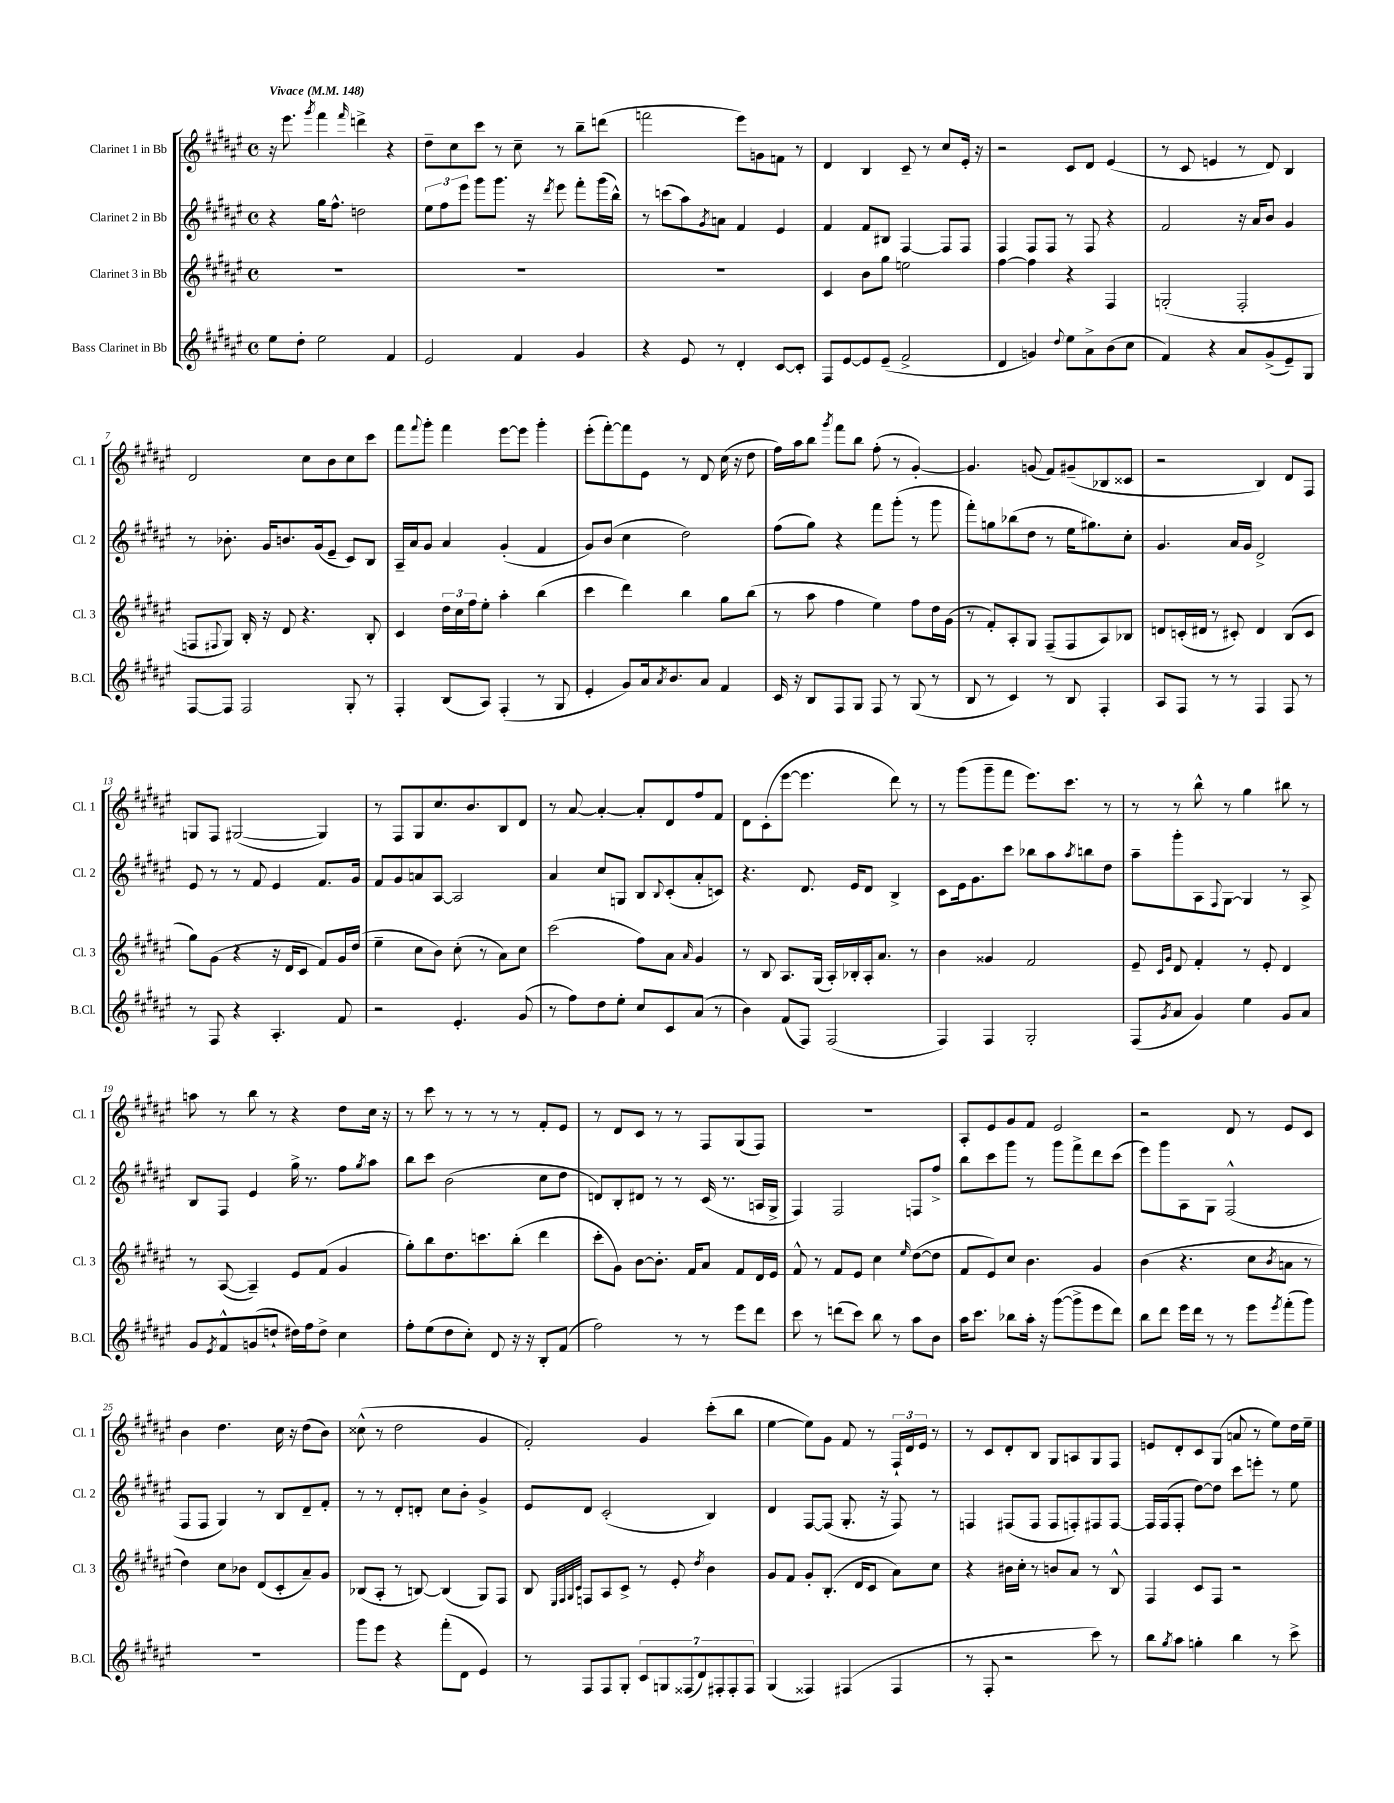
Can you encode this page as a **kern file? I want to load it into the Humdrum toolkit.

**kern	**kern	**kern	**kern
*part4	*part3	*part2	*part1
*staff4	*staff3	*staff2	*staff1
*I"Bass Clarinet in Bb	*I"Clarinet 3 in Bb	*I"Clarinet 2 in Bb	*I"Clarinet 1 in Bb
*I'B.Cl.	*I'Cl. 3	*I'Cl. 2	*I'Cl. 1
*clefG2	*clefG2	*clefG2	*clefG2
*k[f#c#g#d#a#e#]	*k[f#c#g#d#a#e#]	*k[f#c#g#d#a#e#]	*k[f#c#g#d#a#e#]
*M4/4	*M4/4	*M4/4	*M4/4
*met(c)	*met(c)	*met(c)	*met(c)
*MM148	*MM148	*MM148	*MM148
=1	=1	=1	=1
!	!	!	!LO:TX:a:B:t=Vivace
8ee#\L	1r	4r	16r
.	.	.	8.eee#\
8dd#'\J	.	.	.
.	.	.	8qggg#/
2ee#\	.	16gg#\KL	4fff#\
.	.	8.ff#^^\J	.
.	.	.	16qqfff#/
.	.	2ddn\	4dddn^\
4f#/	.	.	4r
=2	=2	=2	=2
2e#/	1r	12ee#\L	8dd#~\L
.	.	12ff#\	.
.	.	.	8cc#\
.	.	12eee#\J	.
.	.	8ggg#\L	8ccc#\J
.	.	8.ggg#\J	8r
4f#/	.	.	8cc#~\
.	.	16r	.
.	.	8qddd#/	.
.	.	8eee#\	8r
4g#/	.	8fff#'\L	8bb~\L
.	.	(16ggg#\L	(8dddn\J
.	.	16bb^^\JJ)	.
=3	=3	=3	=3
4r	1r	8r	2fffn\
.	.	(8cccn\L	.
8e#/	.	8aa#\)	.
.	.	8qg#/	.
8r	.	8an\J	.
4d#'/	.	4f#/	8eee#\L)
.	.	.	8gn\
[8c#/L	.	4e#/	8fn\J
8c#'/J]	.	.	8r
=4	=4	=4	=4
8F#/L	4c#/	4f#/	4d#/
[8e#/	.	.	.
8e#/]	8b\L	8f#/L	4B/
(8e#~/J	8gg#\J	8B#X/J	.
2f#^/	2een\	[4F#/	8c#~/
.	.	.	8r
.	.	8F#/L]	8cc#/L
.	.	8F#/J	16e#'/Jk
.	.	.	16r
=5	=5	=5	=5
4d#/	[4ff#\	4F#/	2r
4gn/)	4ff#\]	8F#/L	.
.	.	8F#/J	.
8qqdd#/	.	.	.
8ee#\L	4r	8r	8c#/L
8a#^\	.	8F#/	8d#/J
(8b\	4F#/	4r	(4e#/
8cc#\J	.	.	.
=6	=6	=6	=6
4f#/)	(2Gn'/	2f#/	8r
.	.	.	8c#/
4r	.	.	4en/
8a#/L	2F#'/	16r	8r
.	.	16a#/KL	.
(8g#^/	.	8b/J	8d#/)
8e#~/)	.	4g#/	4B/
8G#/J	.	.	.
!!LO:LB:g=z
=7	=7	=7	=7
[8F#/L	8Fn/L	8r	2d#/
.	8qqF#X/	.	.
8F#/J]	8G#/J)	8.b-X'\	.
2F#/	16B'/	.	.
.	16r	16g#/KL	.
.	8d#/	8.bn/	.
.	4.r	.	8cc#\L
.	.	(16g#/k	.
.	.	8e#~/J	8b\
8G#'/	.	8c#/L)	8cc#\
8r	8B'/	8B/J	8ccc#\J
=8	=8	=8	=8
4F#'/	4c#/	16A#~/LL	8fff#\L
.	.	16a#/J	.
.	.	.	8qqfff#/
.	.	8g#/J	8ggg#'\J
(8B/L	24dd#\LL	4a#/	4fff#\
.	24cc#\	.	.
.	24ff#\J	.	.
8A#/J)	8ee#'\J	.	.
(4F#'/	4aa#'\	(4g#'/	[8eee#\L
.	.	.	8eee#\J]
8r	(4bb\	4f#/	4ggg#'\
8G#/	.	.	.
=9	=9	=9	=9
4e#'/	4ccc#\	8g#/L)	(8eee#'\L
.	.	(8b/J	[8fff#'\)
8g#/L)	4ddd#\)	4cc#\	8fff#\]
16a#/k	.	.	8e#\J
8qa#/	.	.	.
8.b/	.	.	.
.	4bb\	2dd#\)	8r
8a#/J	.	.	8d#/
4f#/	8gg#\L	.	(16cc#\
.	.	.	16r
.	(8bb\J	.	8dd#\
=10	=10	=10	=10
16c#/	8r	(8ff#\L	16ff#\LL)
16r	.	.	16aa#\J
8B/L	8aa#\	8gg#\J)	8bb\J
.	.	.	8qggg#/
8F#/	4ff#\	4r	8fff#\L
8G#/J	.	.	8bb\J
8F#/	4ee#\)	8fff#\L	(8ff#'\
8r	.	(8ggg#'\J	8r
(8G#/	8ff#\L	8r	[4g#'/)
8r	16dd#\L	8ggg#\	.
.	(16g#\JJ	.	.
=11	=11	=11	=11
8B/	8r	8fff#'\L)	4.g#/]
8r	8f#'/L)	8ggn\	.
4c#/)	8A#'/	(8bb-X\	.
.	8G#/J	8dd#\J	(8gn/
8r	(8F#~/L	8r	8f#/L)
8B/	8F#/	16ee#\KL	(8g#X~/
.	.	8.gg#X\)	.
4F#'/	8A#/)	.	8B-X/
.	8B-X/J	8cc#'\J	8c##X/J
=12	=12	=12	=12
8A#/L	8dn/L	4.g#/	2r
8F#/J	(16cn'/L	.	.
.	16d#X/JJ	.	.
8r	8r	.	.
8r	8c#X'/)	16a#/LL	.
.	.	16g#/JJ	.
4F#/	4d#/	2d#^/	4B/)
8F#/	(8B/L	.	8d#/L
8r	8c#/J	.	8F#/J
!!LO:LB:g=z
=13	=13	=13	=13
8r	8gg#\L)	8e#/	8Gn/L
8F#/	(8g#\J	8r	8F#/J
4r	4r	8r	([2G#X/
.	.	8f#/	.
4.A#'/	16r	4e#/	.
.	16d#/KL	.	.
.	8c#/J	.	.
.	8f#/L)	8.f#/L	4G#/])
8f#/	16g#/L	.	.
.	(16dd#/JJ	16g#/Jk	.
=14	=14	=14	=14
2r	4ee#~\	8f#/L	8r
.	.	8g#/	8F#/L
.	8cc#\L	8an/	8G#/
.	8b\J)	[8A#/J	8.cc#/
4.e#'/	(8cc#'\	2A#/]	.
.	.	.	8.b/
.	8r	.	.
.	8a#\L)	.	8B/
(8g#/	8cc#\J	.	8d#/J
=15	=15	=15	=15
8r	(2ccc#\	4a#/	8r
8ff#\L)	.	.	[8a#/
8dd#\	.	8cc#/L	4a#'/_
8ee#'\J	.	8Gn/J	.
8cc#/L	8ff#\L)	8B/L	8a#'/L]
.	.	8qqB/	.
8c#/	8a#\J	(8c#'/	8d#/
.	16qqa#/	.	.
(8a#/J	4g#/	8a#'/	8ff#/
8r	.	8cn/J)	8f#/J
=16	=16	=16	=16
4b\)	8r	4.r	8d#\L
.	8B/	.	(8c#'\
(8f#/L	8.A#/L	.	[8eee#\J
8F#/J)	.	8.d#/	4.eee#\]
.	(16G#/Jk	.	.
(2F#/	16A#'/LL)	.	.
.	16B-X'/	16e#/KL	.
.	16A#'/J	8d#/J	.
.	8.a#/J	.	.
.	.	4B^/	8ddd#\)
.	8r	.	8r
=17	=17	=17	=17
4F#/)	4b\	8c#\L	8r
.	.	16e#\k	(8ggg#\L
.	.	8.g#\	.
4F#/	4g##X/	.	8ggg#~\
.	.	8ccc#\J	8fff#\J
2G#'/	2f#/	8bb-X\L	8.eee#\L)
.	.	8aa#\	.
.	.	.	8.ccc#\J
.	.	8qaa#/	.
.	.	8bbn\	.
.	.	8dd#\J	8r
=18	=18	=18	=18
(8F#/L	8e#~/	8aa#~\L	8r
.	16qqc#/LL	.	.
8qg#/	16qqg#/JJ	.	.
8a#/J	8d#/	8ggg#'\	8r
4g#/)	4f#'/	8A#\	8bb^^\
.	.	8qqF#/	.
.	.	[8G#\J	8r
4ee#\	8r	4G#/]	4gg#\
.	8e#'/	.	.
8g#/L	4d#/	8r	8bb#X\
8a#/J	.	8A#^/	8r
!!LO:LB:g=z
=19	=19	=19	=19
8g#/L	8r	8B/L	8aan\
8qe#/	.	.	.
8f#^^/	([8A#/	8F#/J	8r
(8gn/	4A#~/])	4e#/	8bb\
8ddn`/J	.	.	8r
16dd#X\LL)	8e#/L	16gg#^\	4r
16ff#\J	.	8.r	.
8dd#^\J	(8f#/J	.	.
4cc#\	4g#/	8ff#\L	8dd#\L
.	.	8qgg#/	.
.	.	8aa#\J	16cc#\Jk
.	.	.	16r
=20	=20	=20	=20
8ff#'\L	8gg#'\L)	8bb\L	8r
(8ee#\	8bb\	8ccc#\J	8ccc#\
8dd#\	8.dd#\	(2b\	8r
8cc#'\J)	.	.	8r
.	8.cccn\	.	.
8d#/	.	.	8r
16r	(8bb'\J	.	8r
16r	.	.	.
8B'/L	4ddd#\	8cc#\L	8f#'/L
(8f#/J	.	8dd#\J	8e#/J
=21	=21	=21	=21
2ff#\)	8ccc#'\L	8dn/L)	8r
.	8g#\J)	8B'/	8d#/L
.	[8b\L	8d#X/J	8c#/J
.	8.b'\J]	8r	8r
8r	.	8r	8r
.	16f#/KL	.	.
8r	8a#/J	(16c#/	8F#/L
.	.	8.r	.
8eee#\L	8f#/L	.	(8G#/
8ddd#\J	16d#/L	16An/LL	8F#/J)
.	16e#/JJ	16G#^/JJ	.
=22	=22	=22	=22
8ccc#\	8f#^^/	4F#/)	1r
8r	8r	.	.
(8dddn\L	8f#/L	2F#/	.
8ccc#\J)	8e#/J	.	.
8bb\	4cc#\	.	.
8r	.	.	.
.	16qqee#/	.	.
8aa#\L	([8dd#\L	8Fn/L	.
8b\J	8dd#\J]	8ff#^/J	.
=23	=23	=23	=23
16aa#\KL	8f#/L	8bb\L	8A#'/L
8.ccc#\J	.	.	.
.	8e#/)	8ccc#\	8e#/
8bb-X\L	8cc#/J	8ggg#\J	8g#/
16aa#'\Jk	4.b\	8r	8f#/J
16r	.	.	.
([8ggg#\L	.	8ggg#\L	2e#/
8ggg#^\]	.	8fff#^\	.
8eee#\	4g#/	8ddd#\	.
8ddd#\J)	.	(8ccc#\J	.
=24	=24	=24	=24
8bb\L	(4b\	8eee#\L)	2r
8ddd#\J	.	8ggg#\	.
16eee#\LL	4.r	8A#\	.
16ddd#\JJ	.	.	.
8r	.	8G#\J	.
8r	.	(2F#^^/	8d#/
8eee#\L	8cc#\L	.	8r
8qeee#/	8qb/	.	.
(8fff#'\	8an\J	.	8e#/L
8ggg#\J)	8r	.	8c#/J
!!LO:LB:g=z
=25	=25	=25	=25
1r	4dd#\)	8F#/L	4b\
.	.	8F#/J	.
.	8cc#\L	4G#/)	4.dd#\
.	8b-X\J	.	.
.	(8d#/L	8r	.
.	8c#'/	8B/L	16cc#\
.	.	.	16r
.	8a#~/)	8d#~/	(8dd#\L
.	8g#/J	8f#'/J	8b\J)
=26	=26	=26	=26
8ggg#\L	(8B-X/L	8r	(8cc##X^^\
8eee#\J	8A#'/J	8r	8r
4r	8r	8d#'/L	2dd#\
.	[8Bn/)	8dn'/J	.
(8fff#'\L	(4B/]	8cc#\L	.
8d#\J	.	8b'\J	.
4e#/)	8G#/L)	4g#^/	4g#/
.	8F#/J	.	.
=27	=27	=27	=27
8r	8B/	8e#/L	2f#'/)
.	32qqE#/LLL	.	.
.	32qqF#/	.	.
.	32qqG#/	.	.
.	32qqc#/JJJ	.	.
8F#/L	8Fn/L	8d#/J	.
8F#/	8A#/	(2c#'/	.
8G#'/J	8c#^/J	.	.
14c#/L	8r	.	4g#/
14Gn/	.	.	.
.	8e#'/	.	.
(14F##X/	.	.	.
14d#/)	.	.	.
.	8qdd#/	.	.
.	4b\	4B/)	(8ccc#'\L
14F#X'/	.	.	.
14F#'/	.	.	.
.	.	.	8bb\J
14F#/J	.	.	.
=28	=28	=28	=28
(4G#/	8g#/L	4d#/	[4ee#\
.	8f#/J	.	.
4F##X/)	8g#'/L	[8F#/L	8ee#\L])
.	(8.B'/J	(8F#/J]	8g#\J
(4F#X/	.	8.G#'/	8f#/
.	16d#/KL	.	.
.	8c#/J	.	8r
.	.	16r	.
4F#/	8a#\L)	8F#/)	24F#`/LL
.	.	.	24d#/
.	.	.	24e#/JJ
.	8cc#\J	8r	8r
=29	=29	=29	=29
8r	4r	4Fn/	8r
8F#'/	.	.	8c#/L
2r	16b#X\LL	(8F#X/L	8d#'/
.	16cc#'\JJ	.	.
.	8r	8F#/J	8B/J
.	8bn/L	8F#/L	8G#/L
.	8a#/J	8Fn'/)	8An/
8ccc#\)	8r	8F#X/	8G#/
8r	8B^^/	[8F#/J	8F#/J
=30	=30	=30	=30
8bb\L	4F#/	16F#/LL]	8en/L
.	.	(16F#/J	.
8qgg#/	.	.	.
8aa#\J	.	8F#'/J	8d#'/
4ggn'\	8c#/L	[8dd#\L)	8c#/
.	8F#/J	8dd#\J]	(8G#/J
4bb\	2r	8ccc#\L	8an/
.	.	8eeen'\J	8r
8r	.	8r	8ee#\L)
8ccc#^\	.	8ee#\	16dd#\L
.	.	.	16ee#~\JJ
==	==	==	==
*-	*-	*-	*-
